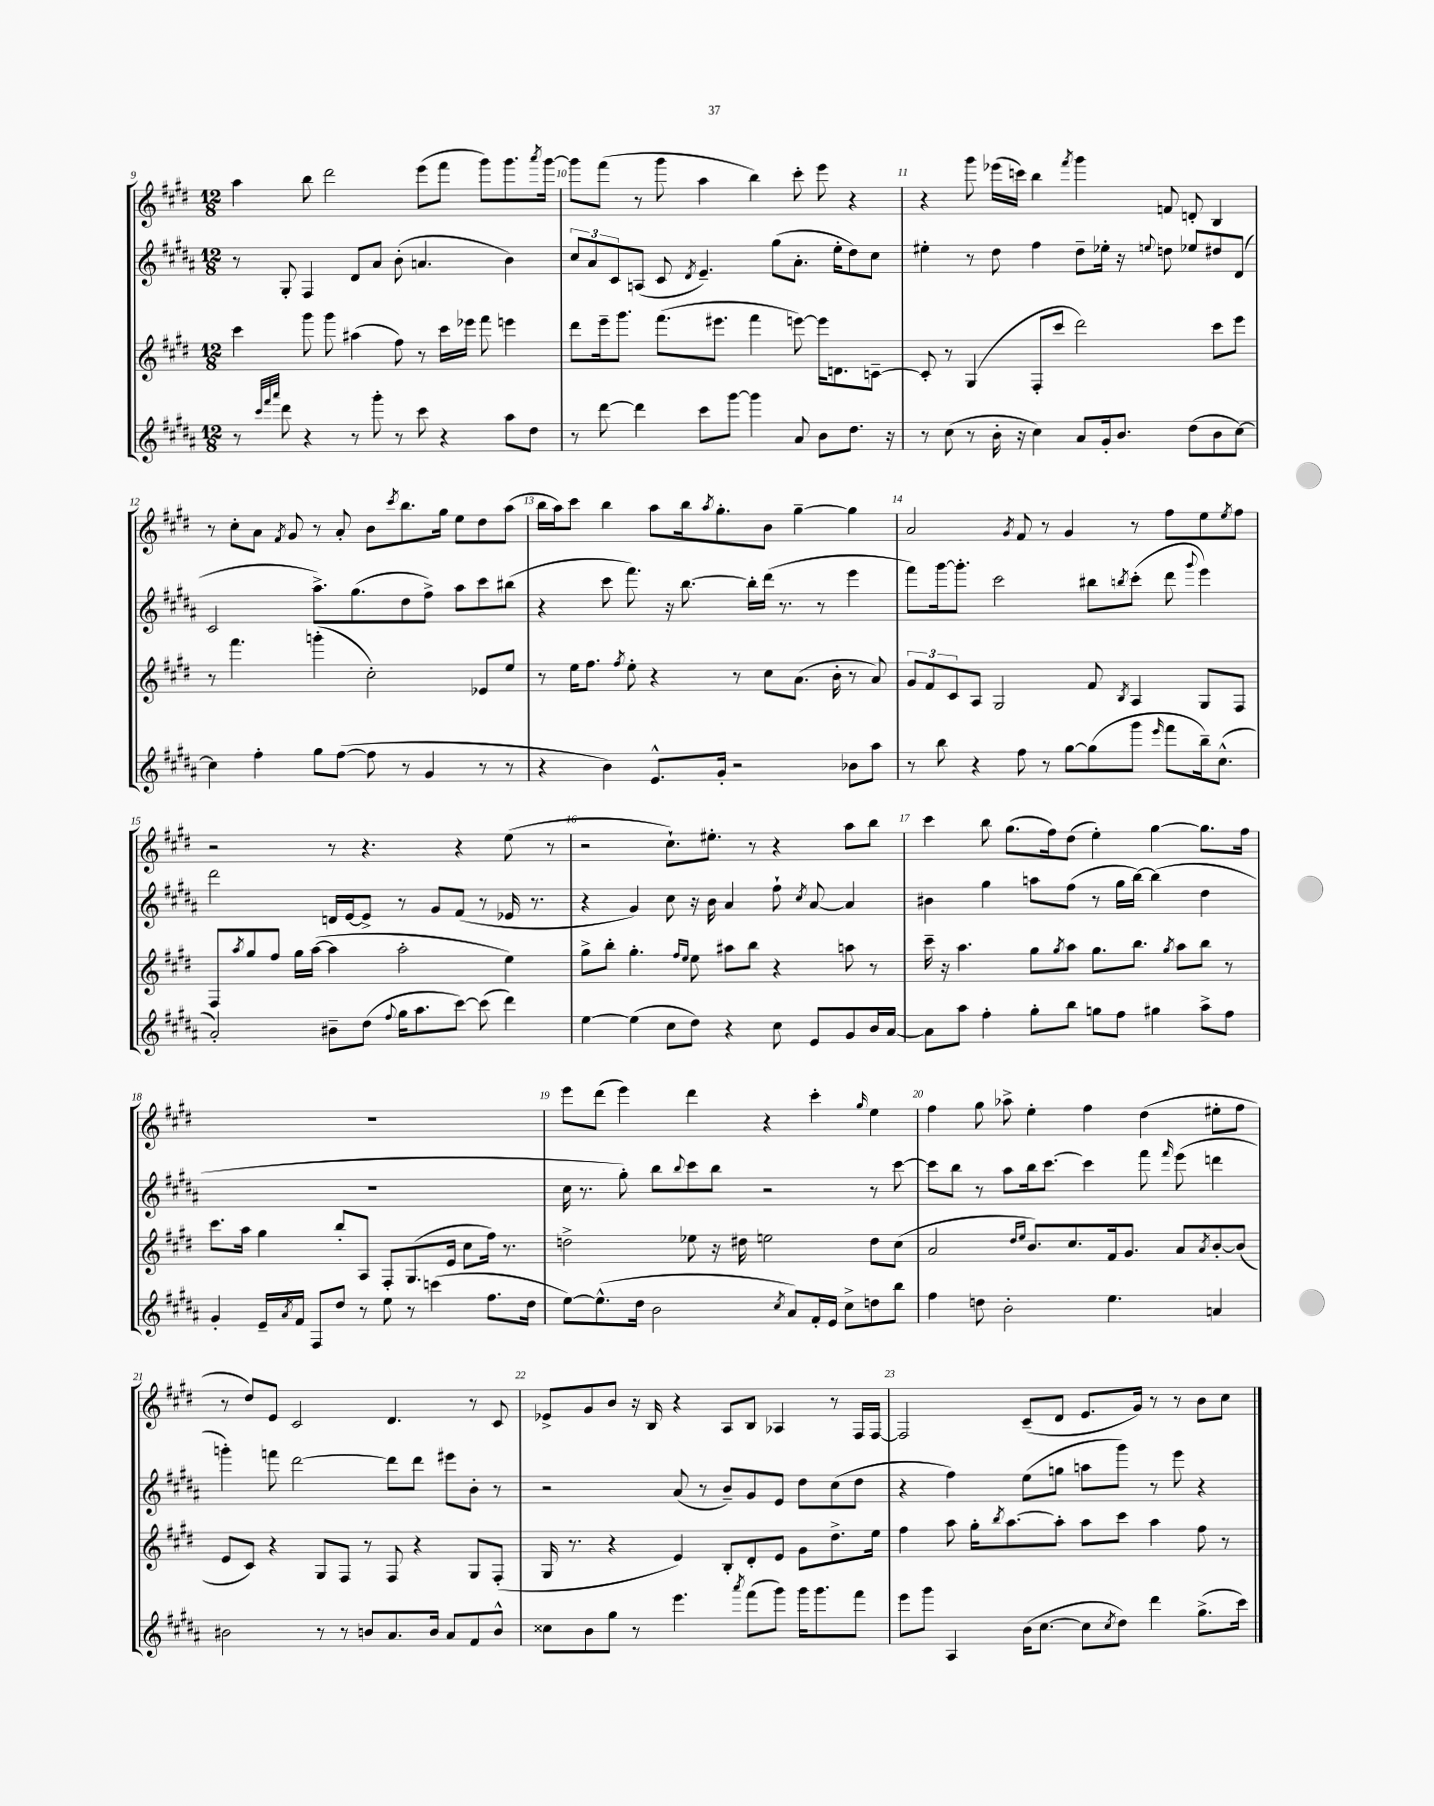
<<
\new StaffGroup <<
\new Staff = "s0" {
    \clef treble \key e \major \numericTimeSignature \time 12/8
    a''4 b''8 dis'''2 e'''8( fis'''8 gis'''8) gis'''8. \acciaccatura { a'''8 } gis'''16~ |
    gis'''8 fis'''8( r8 gis'''8 a''4 b''4) cis'''8-. e'''8 r4 |
    r4 gis'''8 ees'''16( c'''16) b''4 \acciaccatura { fis'''8 } gis'''4 f'8 d'8-. b4 |
    r8 cis''8-. a'8 \acciaccatura { fis'8 } gis'8 r8 a'8-. b'8 \acciaccatura { cis'''8 } b''8. gis''16 e''8 dis''8 a''8( |
    b''16 a''16) cis'''8 b''4 a''8 b''16 \acciaccatura { a''8 } gis''8.-. b'8 gis''4~-- gis''4 |
    a'2 \acciaccatura { gis'8 } fis'8 r8 gis'4 r8 fis''8 e''8 \acciaccatura { e''8 } fis''8 |
    r2 r8 r4. r4 e''8( r8 |
    r2 cis''8.-!) eis''8.-. r8 r4 a''8 b''8 |
    cis'''4 b''8 gis''8.( fis''16) dis''8( e''4-.) gis''4~ gis''8. fis''16 |
    R1. |
    e'''8 dis'''8( e'''4) dis'''4 r4 cis'''4-. \grace { gis''16 } e''4 |
    fis''4 gis''8 aes''8-> e''4-. fis''4 dis''4( eis''8-. fis''8 |
    r8 dis''8) e'8 cis'2 dis'4. r8 cis'8 |
    ees'8-> gis'8 b'8 r16 b16 r4 a8 b8 aes4 r8 fis16 fis16~ |
    fis2 cis'8--( dis'8 e'8. gis'16) r8 r8 b'8 cis''8 \bar "|." |
}
\new Staff = "s1" {
    \clef treble \key b \major \numericTimeSignature \time 12/8
    r8 gis8-. fis4 dis'8 ais'8 b'8-.( a'4. b'4) |
    \tuplet 3/2 { cis''8 ais'8 cis'8 } a8( cis'8 \acciaccatura { dis'8 } e'4.--) gis''8( ais'8.-. e''16-. dis''8) cis''8 |
    eis''4-. r8 dis''8 fis''4 dis''8-- ees''16-. r16 \appoggiatura { e''8 } d''8 ees''8 dis''8 dis'8( |
    cis'2 ais''8.->) gis''8.( dis''8 fis''8->) ais''8 cis'''8 bis''8( |
    r4 cis'''8 fis'''8.) r16 b''8.~ b''16-. dis'''16( r8. r8 e'''4 |
    fis'''8) gis'''16~ gis'''8.-. cis'''2 bis''8 \acciaccatura { b''8 } cis'''8-.( dis'''8 \appoggiatura { gis'''8 } e'''4) |
    dis'''2 d'16 e'16~ e'8-> r8 gis'8 fis'8( r8 ees'16 r8. |
    r4 gis'4) cis''8 r16 b'16 ais'4 fis''8-! \acciaccatura { cis''8 } ais'8~ ais'4 |
    bis'4 gis''4 a''8 fis''8( r8 gis''16 b''16~) b''4( dis''4 |
    R1. |
    cis''16 r8. gis''8-.) b''8 \appoggiatura { b''8 } cis'''8 b''8 r2 r8 cis'''8~ |
    cis'''8 b''8 r8 ais''8 b''16 cis'''8.~ cis'''4 fis'''8 \grace { fis'''16 } e'''8( d'''4 |
    g'''4-.) f'''8 dis'''2~ dis'''8 dis'''8 eis'''8 b'8-. r8 |
    r2 ais'8( r8 b'8--) gis'8 e'8 dis''8 cis''8( dis''8 |
    r4 fis''4) e''8( g''8 a''8 gis'''8) r8 e'''8 r4 \bar "|." |
}
\new Staff = "s2" {
    \clef treble \key e \major \numericTimeSignature \time 12/8
    cis'''4 gis'''8 gis'''8 ais''4( fis''8) r8 cis'''16 ees'''16 fis'''8 e'''4 |
    dis'''8 e'''16-- gis'''8. fis'''8.( eis'''8. fis'''4 e'''8~) e'''16 d'8. c'8~-- |
    c'8-. r8 gis4( fis8-. cis'''8 dis'''2) cis'''8 e'''8 |
    r8 fis'''4. g'''4-.( cis''2-.) ees'8 e''8 |
    r8 e''16 fis''8. \acciaccatura { fis''8 } e''8-. r4 r8 cis''8 a'8.( b'16-. r8 a'8) |
    \tuplet 3/2 { gis'8 fis'8 cis'8 } a8 gis2 fis'8 \acciaccatura { b8 } a4 gis8 fis8 |
    fis8 \acciaccatura { a''8 } gis''8 fis''8 gis''16 a''16~( a''4 a''2-. e''4) |
    gis''8-> b''8-. gis''4.-. \grace { fis''16 e''16 } e''8 ais''8 b''8 r4 a''8 r8 |
    cis'''16-- r16 a''4. gis''8 \acciaccatura { gis''8 } a''8 gis''8. b''8. \acciaccatura { gis''8 } a''8 b''8 r8 |
    cis'''8. a''16 gis''4 b''8-. a8 fis8-. gis8.( e'16 cis''8 fis''16) r8. |
    d''2-> ees''8 r16 dis''16 e''2 dis''8 cis''8( |
    a'2 \grace { dis''16 e''16 } b'8.) cis''8. fis'16 gis'8. a'8 \acciaccatura { a'8 } b'8~-. b'8( |
    e'8 cis'8) r4 gis8 fis8 r8 fis8 r4 gis8 fis8-.( |
    gis16 r8. r4 e'4) b8-. dis'8-. e'8 gis'8 dis''8.-> e''16 |
    fis''4 a''8 gis''16-. \acciaccatura { b''8 } a''8.~ a''8-. a''8 cis'''8 a''4 fis''8 r8 \bar "|." |
}
\new Staff = "s3" {
    \clef treble \key b \major \numericTimeSignature \time 12/8
    r8 \grace { cis'''32 fis'''32 ais'''32 } dis'''8 r4 r8 gis'''8-. r8 cis'''8 r4 ais''8 dis''8 |
    r8 dis'''8~ dis'''4 cis'''8 gis'''8~ gis'''4 ais'8 b'8 dis''8. r16 |
    r8 cis''8( r8 b'16-. r16 cis''4) ais'8 gis'16-. b'8. dis''8( b'8 cis''8~) |
    cis''4 fis''4-. gis''8 fis''8~( fis''8 r8 gis'4 r8 r8 |
    r4 b'4) e'8.-^ gis'16-. r2 bes'8 ais''8 |
    r8 b''8 r4 fis''8 r8 gis''8~ gis''8( gis'''8 \grace { e'''16 } fis'''8 b''16--) cis''8.-^( |
    ais'2-.) bis'8-- dis''8( \appoggiatura { fis''8 } gis''16 ais''8. cis'''8~) cis'''8( dis'''4) |
    e''4~ e''4( cis''8 dis''8) r4 cis''8 e'8 gis'8 b'16 ais'16~ |
    ais'8 ais''8 fis''4-. gis''8-. b''8 g''8 fis''8 gis''4 ais''8-> fis''8 |
    gis'4-. e'16-- \acciaccatura { ais'8 } fis'16 fis8 dis''8 r8 e''8 r8 c'''4( fis''8. dis''16 |
    e''8~) e''8.-^( dis''16 b'2 \acciaccatura { cis''8 } ais'8) fis'16-. e'16 cis''8-> d''8 b''8 |
    fis''4 d''8 b'2-. e''4. a'4 |
    bis'2 r8 r8 b'8 ais'8. b'16 ais'8 fis'8 b'8-^ |
    cisis''8 b'8 gis''8 r8 e'''4. \acciaccatura { ais'''8 } fis'''8( gis'''8) gis'''16 gis'''8. fis'''8 |
    e'''8 gis'''8 ais4 b'16( cis''8.~ cis''8 \acciaccatura { cis''8 } dis''8) dis'''4 gis''8.->( cis'''16) \bar "|." |
}
>>
>>
\layout { \context { \Score currentBarNumber = #9 \override BarNumber.break-visibility = ##(#f #t #t) barNumberVisibility = #all-bar-numbers-visible } }
